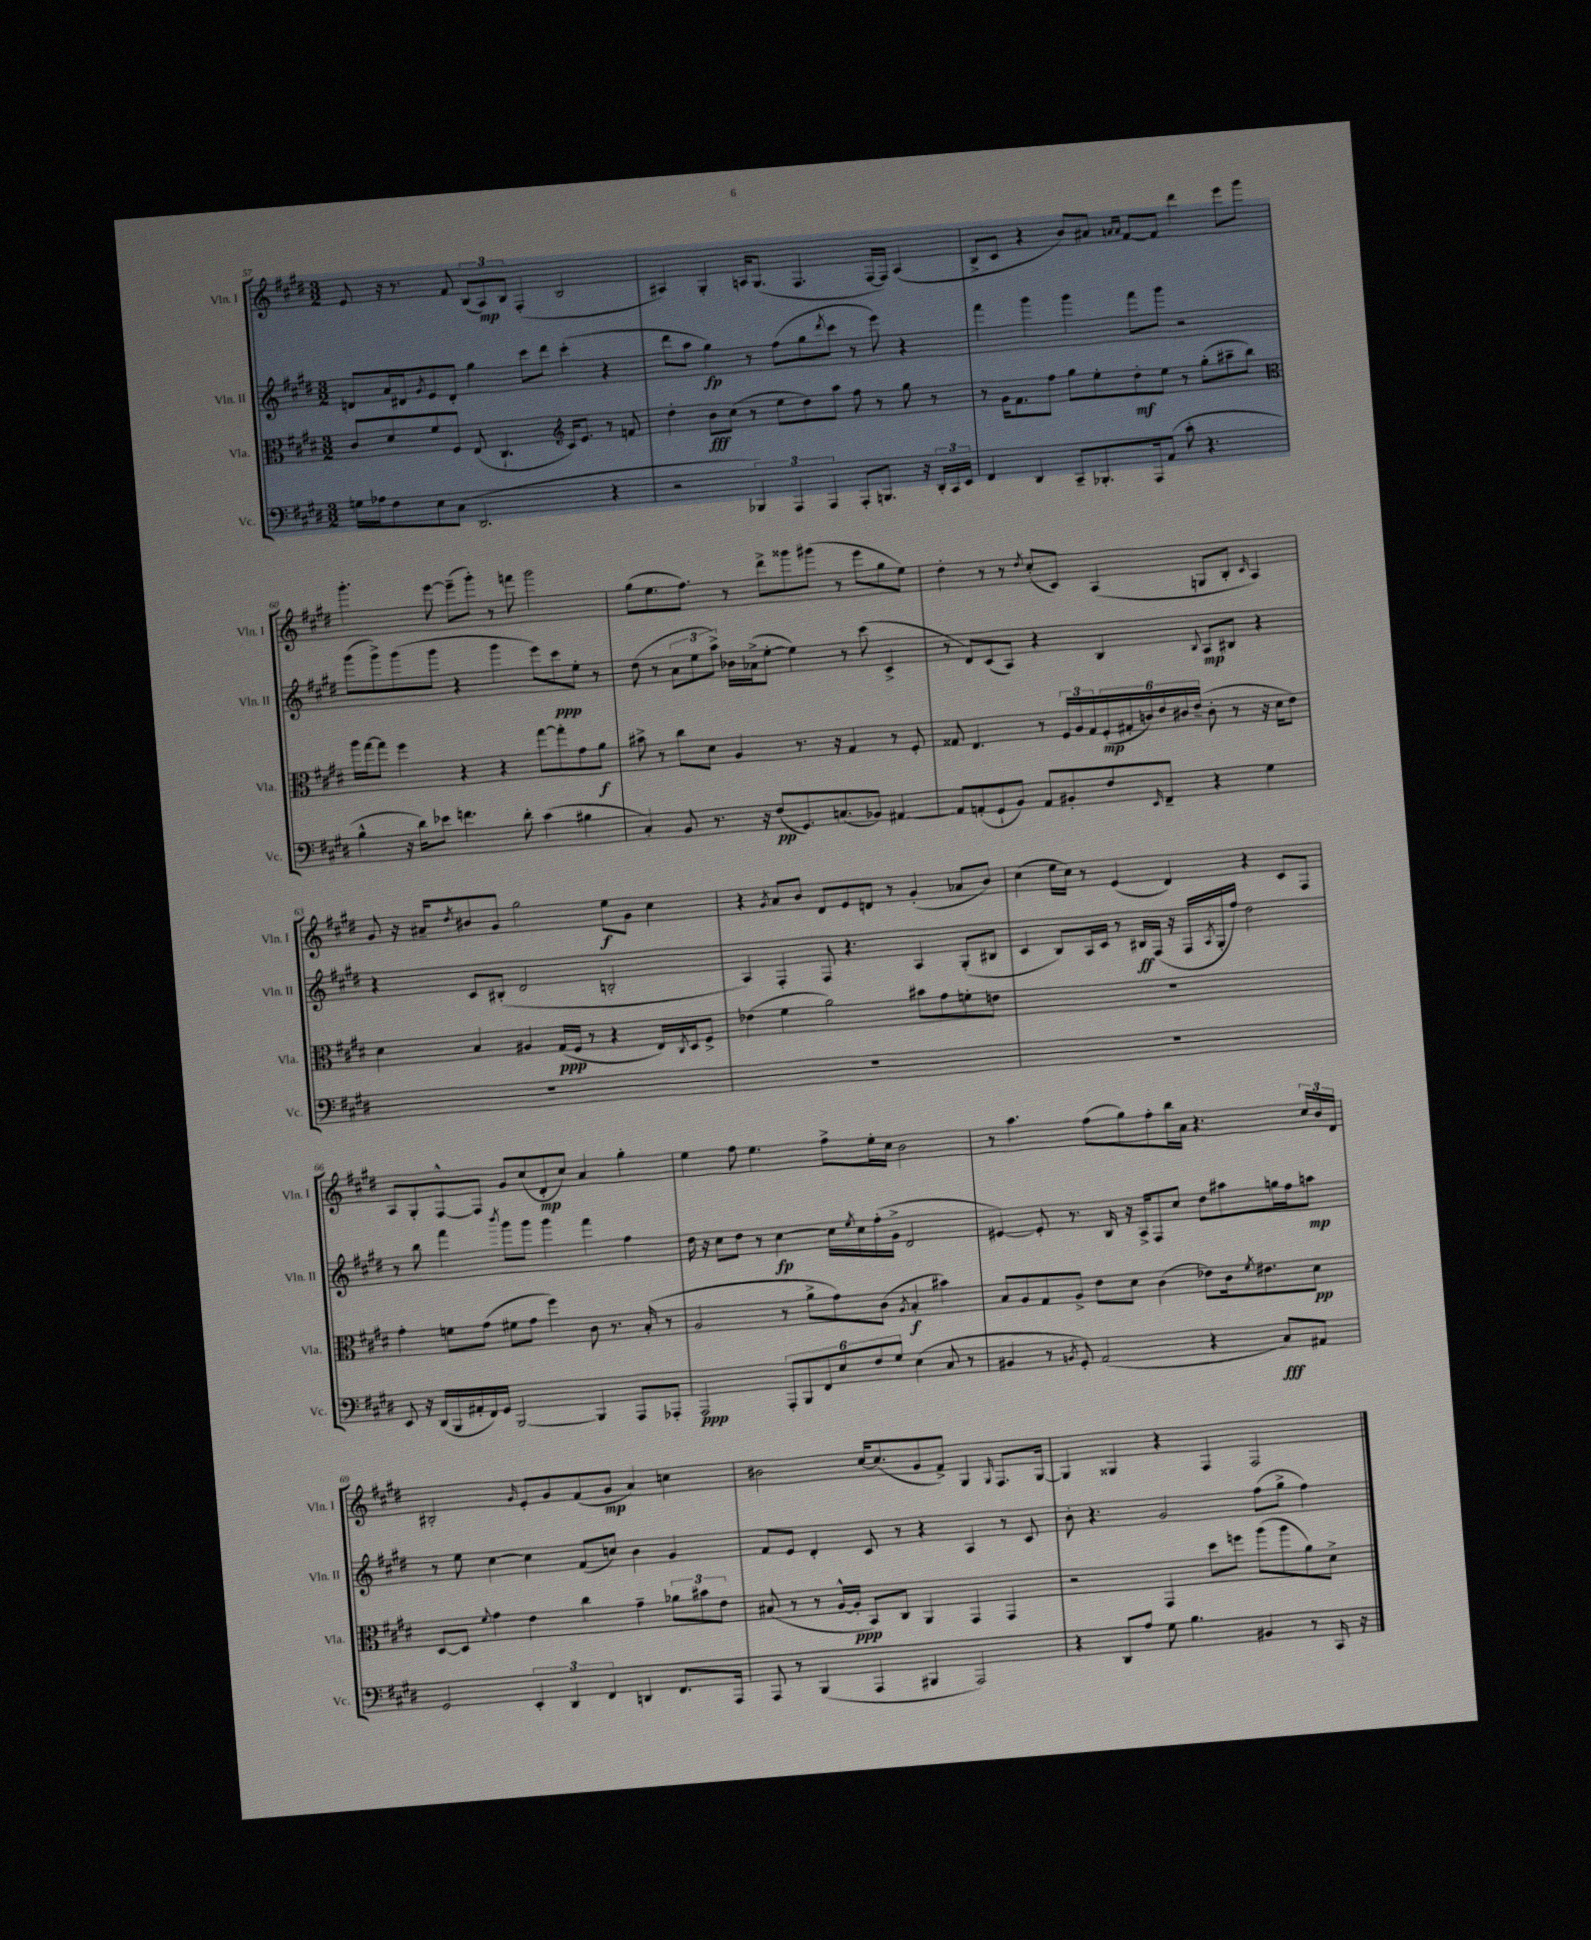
<<
\new StaffGroup <<
\new Staff = "s0" \with { instrumentName = "Vln. I" shortInstrumentName = "Vln. I" } {
    \clef treble \key e \major \numericTimeSignature \time 3/2
    e'8 r16 r8. fis'8 \tuplet 3/2 { b8( a8\mp) b8 } fis4-.( b2 |
    ais4) gis4-. a16 gis8.( fis4. fis16~ fis16) a4( |
    b8-> cis'8 r4 b'8) ais'8 \grace { a'16 a'16 } fis'8~ fis'8 dis'''4 e'''8 gis'''8 |
    gis'''4.-. e'''8~ e'''8--( gis'''8-.) r8 f'''8 gis'''2 |
    gis''8( e''8. fis''8.) r8 dis'''8-> gisis'''8 gis'''8( r8 e'''8 gis''8 e''8) |
    dis''4-. r8 r8 \acciaccatura { dis''8 } cis''8-.( cis'8) a4( g8 b8-. \grace { cis'16 } a4) |
    gis'8 r16 ais'16-- \acciaccatura { dis''8 } bis'8 gis'8 gis''2 e''8\f gis'8 cis''4 |
    r4 \acciaccatura { gis'8 } a'8 b'8 dis'8 e'8 d'8 r8 gis'4-.( aes'8 b'8) |
    cis''4( e''16 cis''16) r8 e'4( dis'4) r4 cis'8 fis8 |
    a8 gis8-. fis8~-^ fis8 gis'8 cis''8( dis'8-.\mp cis''8) a'4 gis''4-. |
    e''4 fis''8 e''4. fis''8-> e''16-. cis''16 b'2 |
    r8 a''4. fis''8( gis''8) fis''8-. b''16 a'16 r4. \tuplet 3/2 { cis''16 b'16 dis'16 } |
    bis2-. \grace { gis'16 } e'8-. gis'8 fis'8( gis'8\mp a'4) c''4 |
    bis'2 cis''16~ cis''8.( gis'8 fis'8->) gis4 \grace { gis16 } fis8. gis16~ |
    gis4 gisis4 r4 fis4 fis2 \bar "|." |
}
\new Staff = "s1" \with { instrumentName = "Vln. II" shortInstrumentName = "Vln. II" } {
    \clef treble \key e \major \numericTimeSignature \time 3/2
    d'8 a'16 dis'16 \acciaccatura { gis'8 } e'8 dis'8-. gis''4 cis'''8 dis'''8 cis'''4-.( r4 |
    dis'''8 a''8 gis''4\fp) r8 fis''8( gis''8 \acciaccatura { dis'''8 } cis'''8 r8 e'''8) r4 |
    fis'''4 gis'''4 gis'''4 fis'''8 gis'''8 r2 |
    gis'''8( gis'''8->) gis'''8( gis'''8 r4 gis'''4 e'''8) cis'''8\ppp e''8-. r8 |
    dis''8( r8 \tuplet 3/2 { a'8 e''8 a''8->) } bes'16 aes'16->( e''8~-. e''4) r8 cis'''8( cis'4-> |
    r8 dis'8) cis'8( a8) r4 b4 \appoggiatura { b8 } a8\mp bis8 r4 |
    r4 cis'8 bis8-.( dis'2 b2-. |
    a4) fis4-. fis8 r4. a4 gis8-.( bis8 |
    cis'4 b8) a16 cis'16 r8 bis16\ff fis16( r16 fis16 \acciaccatura { a8 } gis16-. fis''16) dis''2 |
    r8 b''8 fis'''4 \acciaccatura { b'''8 } gis'''8 gis'''8 gis'''4 fis'''4 fis''4 |
    dis''16 r16 cis''8 dis''8 r8 cis''4~\fp cis''16 \acciaccatura { e''8 } cis''16 fis''16-.( gis'16-> dis'2 |
    eis'4~) eis'8-. r8. b16 r16 a16-> fis8 cis''8 dis''8 ais''8 g''16 fis''16 a''8\mp |
    r8 e''8 cis''4~ cis''4 fis'8( c''8) b'4 gis'4 |
    fis'8 e'8 dis'4-. cis'8 r8 r4 a4 r8 cis'8 |
    b'8-. r4. gis'2 fis''8( gis''8-> fis''4) \bar "|." |
}
\new Staff = "s2" \with { instrumentName = "Vla." shortInstrumentName = "Vla." } {
    \clef alto \key e \major \numericTimeSignature \time 3/2
    cis'8 dis'8 fis'8 fis8 e8( cis4.-! \clef treble cis'16) e'8. r8 f'8 |
    dis''4-. b'8\fff cis''8( r8 e''8 dis''8) a''8 fis''8 r8 gis''8 r8 |
    r8 gis'16 fis'8. fis''8 gis''8 e''8-. dis''8-.\mf e''8 r8 gis''8-.( ais''8-- b''8) |
    \clef alto a''16 gis''16~ gis''8 fis''4 r4 r4 gis''8~ gis''8-. gis'8 a'8\f |
    bis'8-> r8 cis''8 dis'8 a4 r8. r16 gis4 r8 fis8-. |
    gisis8 e4. r8 \tuplet 3/2 { fis16 a16 gisis16 } \tuplet 6/4 { fis16-.\mp( gis16-. c'16) e'16 cis'16 e'16--( } cis'8-. r8 r16 dis'16 e'8) |
    dis'4 b4 ais4 gis16\ppp( fis16 r8 r4 e16) \acciaccatura { cis8 } dis16 fis8-> |
    ees'4( fis'4 a'2) bis'8 gis'8 f'8-. e'8 |
    R1. |
    gis'4-. f'8 gis'8( fis'8 gis'8 fis''4) cis'8 r8. b16-.( r8 |
    a2 r8 a'8-> gis'8) cis'8( \acciaccatura { a8 } b4-.\f bis'4) |
    b8 a8 gis8 a8-> e'8 dis'8 cis'4( ees'8) cis'16 \acciaccatura { fis'8 } eis'8. dis'8\pp |
    dis8~ dis8 \appoggiatura { fis'8 } gis'4 e'4 cis''4 gis'4-- \tuplet 3/2 { aes'8 bis'8 e'8 } |
    bis8( r8 r8 a16~-^ a16-.\ppp b,8) cis8 a,4 gis,4 gis,4 |
    r2 gis,4 dis''8 f''8 a''8( a''8 a'8) dis'8-> \bar "|." |
}
\new Staff = "s3" \with { instrumentName = "Vc." shortInstrumentName = "Vc." } {
    \clef bass \key e \major \numericTimeSignature \time 3/2
    g16 aes16 fis8 e8 cis8( dis,2. r4 |
    r2 \tuplet 3/2 { bes,,4) a,,4 a,,4 } a,,8-. b,,8. r16 \tuplet 3/2 { dis,16-. cis,16 e,16 } |
    fis,4 dis,4 cis,8-- bes,,8.-. a,,16 a,8( cis'8-. r4. |
    b4-^ r16 dis'16) ees'8 f'4. dis'8-. cis'4( bis4 |
    cis4-.) b,8 r8. r16 fis8\pp( gis,8.) c8.( bes,8) ais,4~ |
    ais,8 a,8-.( gis,8-! b,8) a,8 bis,8-. fis8 \grace { e,16 } fis,8-- r4 gis4 |
    R1. |
    R1. |
    R1. |
    e,8 r16 dis,16( b,,16 ais,16-. fis,16) gis,16 b,,2~ b,,4 a,,8 aes,,8-. |
    a,,2\ppp \tuplet 6/4 { a,,8-. b,,8 fis,8 e8 fis8 gis8 } e4( cis8 r8 |
    bis,4 r8 \acciaccatura { b,8 } gis,8-.) a,2( r4 cis8\fff) ais,8 |
    gis,2 \tuplet 3/2 { e,4-. dis,4 fis,4 } d,4 fis,8. a,,16 |
    a,,8 r8 b,,4( a,,4 bis,,4 a,,2) |
    r4 dis,8 a8 gis8 b4. bis,4 r8 cis,16 r16 \bar "|." |
}
>>
>>
\layout { \context { \Score currentBarNumber = #57 } }
